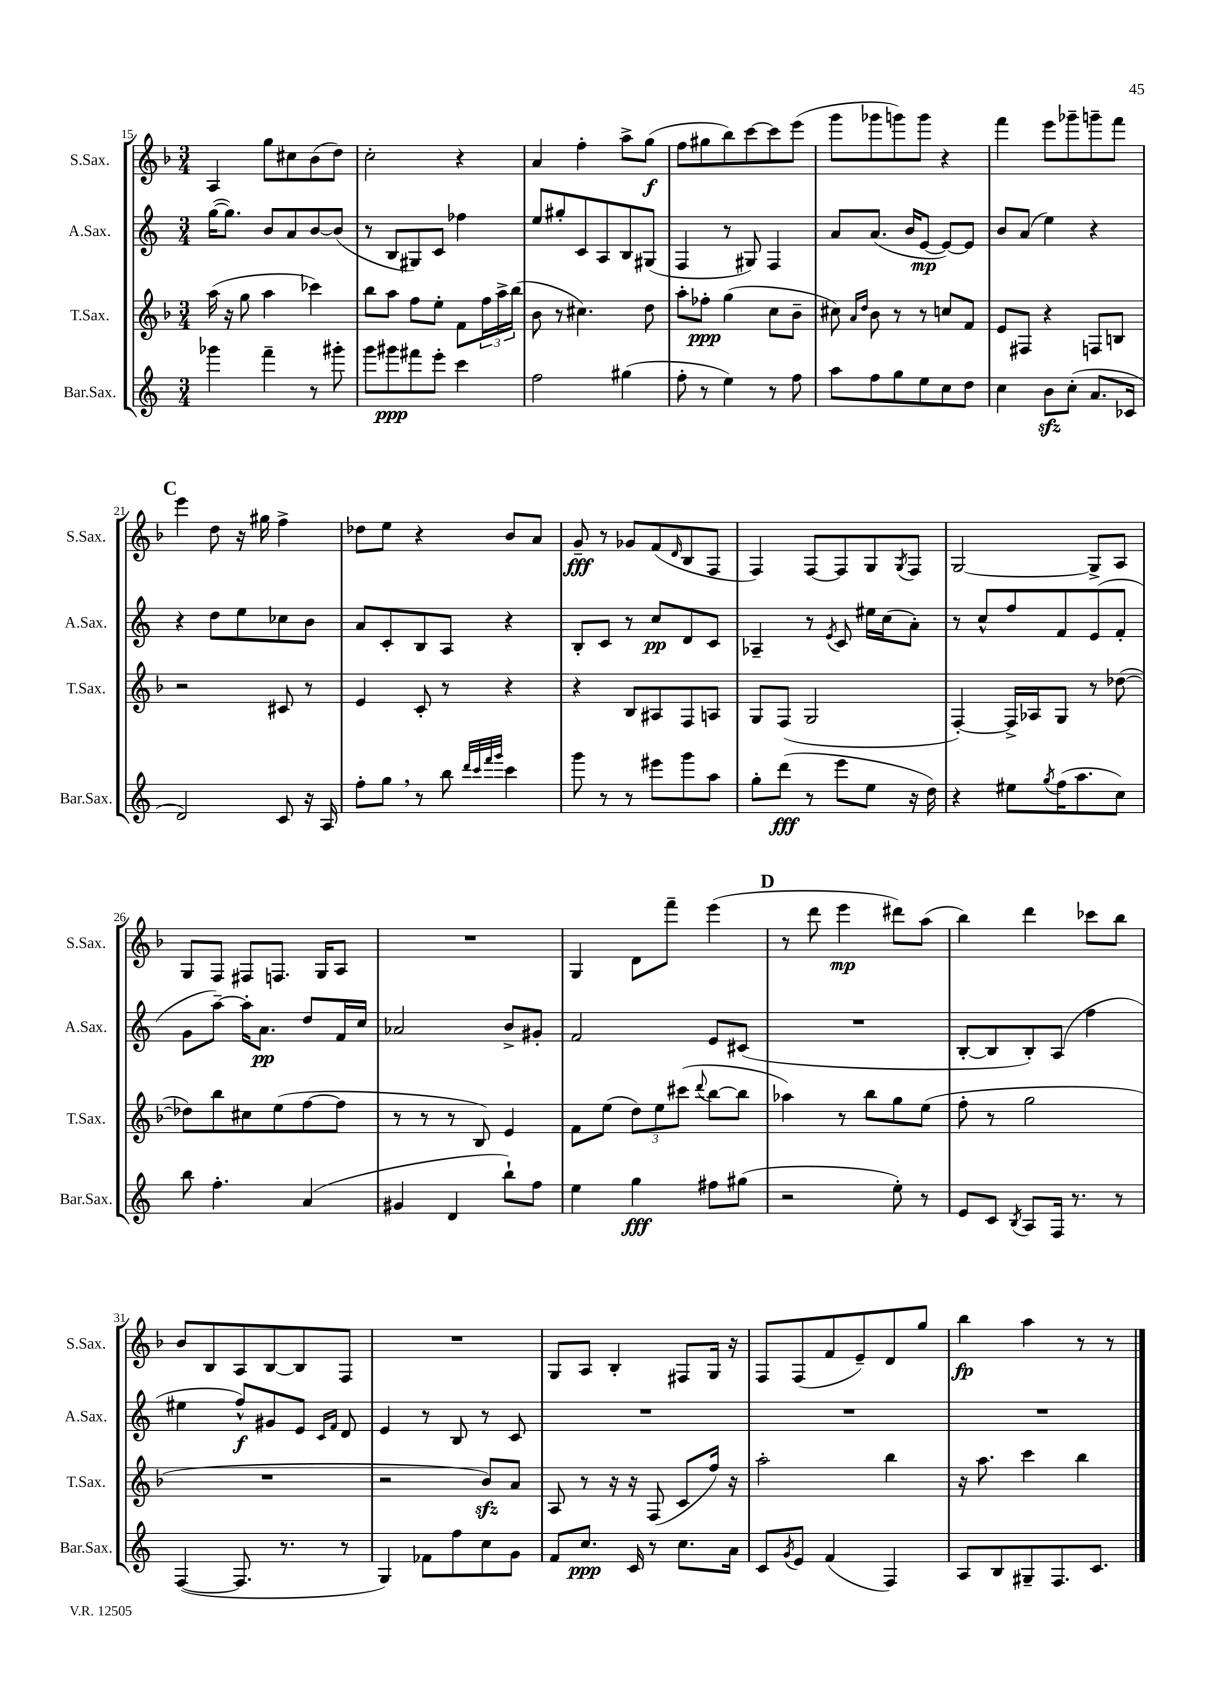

**kern	**dynam	**kern	**dynam	**kern	**dynam	**kern	**dynam
*part4	*part4	*part3	*part3	*part2	*part2	*part1	*part1
*staff4	*staff4	*staff3	*staff3	*staff2	*staff2	*staff1	*staff1
*I"Bar.Sax.	*	*I"T.Sax.	*	*I"A.Sax.	*	*I"S.Sax.	*
*I'Bar.Sax.	*	*I'T.Sax.	*	*I'A.Sax.	*	*I'S.Sax.	*
*clefG2	*	*clefG2	*	*clefG2	*	*clefG2	*
*k[]	*	*k[b-]	*	*k[]	*	*k[b-]	*
*M3/4	*	*M3/4	*	*M3/4	*	*M3/4	*
=15	=15	=15	=15	=15	=15	=15	=15
4ggg-X\	.	(16aa\	.	([16gg\KL	.	4A/	.
.	.	16r	.	8.gg\J])	.	.	.
.	.	8gg\	.	.	.	.	.
4fff~\	.	4aa\	.	8b/L	.	8gg\L	.
.	.	.	.	8a/	.	8cc#X\	.
8r	.	4ccc-X\)	.	[8b/	.	(8b-\	.
8ggg#X'\	.	.	.	(8b/J]	.	8dd\J)	.
=16	=16	=16	=16	=16	=16	=16	=16
8ggg\L	.	8bb-\L	.	8r	.	2cc'\	.
8ggg#X\	ppp	8aa\J	.	8B/L	.	.	.
8fff#X\	.	8ff\L	.	8G#X/)	.	.	.
8eee'\J	.	8ee'\J	.	8c/J	.	.	.
4ccc\	.	8f\L	.	4ff-X\	.	4r	.
.	.	24ff\L	.	.	.	.	.
.	.	24aa^\	.	.	.	.	.
.	.	(24bb-\JJ	.	.	.	.	.
=17	=17	=17	=17	=17	=17	=17	=17
2ff\	.	8b-\	.	8ee/L	.	4a/	.
.	.	8r	.	8gg#X'/	.	.	.
.	.	4.cc#X\)	.	8c/	.	4ff'\	.
.	.	.	.	8A/	.	.	.
(4gg#X\	.	.	.	8B/	.	8aa^\L	.
.	.	8dd\	.	(8G#X/J	.	(8gg\J	f
=18	=18	=18	=18	=18	=18	=18	=18
8ff'\	.	8aa'\L	.	4F/	.	8ff\L	.
8r	.	8ff-X'\J	ppp	.	.	8gg#X\	.
4ee\)	.	(4gg\	.	8r	.	8bb-\)	.
.	.	.	.	8G#X/)	.	[8ccc\	.
8r	.	8cc\L	.	4F/	.	8ccc\]	.
8ff\	.	8b-~\J	.	.	.	(8eee\J	.
=19	=19	=19	=19	=19	=19	=19	=19
8aa\L	.	8cc#X\)	.	8a/L	.	8ggg\L	.
.	.	16qqa/LL	.	.	.	.	.
.	.	16qqdd/JJ	.	.	.	.	.
8ff\	.	8b-\	.	(8.a/J	.	8ggg-X\	.
8gg\	.	8r	.	.	.	8gggn\)	.
.	.	.	.	16b/KL	.	.	.
8ee\	.	8r	.	[8e/J	mp	8ggg\J	.
8cc\	.	8ccn/L	.	8e/L_)	.	4r	.
8dd\J	.	8f/J	.	8e/J]	.	.	.
=20	=20	=20	=20	=20	=20	=20	=20
4cc\	.	8e/L	.	8b/L	.	4fff\	.
.	.	8F#X/J	.	(8a/J	.	.	.
8bzz\L	.	4r	.	4ee\)	.	8eee\L	.
(8cc'\J	.	.	.	.	.	8ggg-X~\	.
8.a/L	.	8Fn/L	.	4r	.	8gggn~\	.
.	.	8Bn/J	.	.	.	8fff\J	.
16c-X/Jk	.	.	.	.	.	.	.
!!LO:LB:g=z
!!LO:REH:place=s1:t=C
=21	=21	=21	=21	=21	=21	=21	=21
2d/)	.	2r	.	4r	.	4eee\	.
.	.	.	.	8dd\L	.	8dd\	.
.	.	.	.	8ee\	.	16r	.
.	.	.	.	.	.	16gg#X\	.
8c/	.	8c#X/	.	8cc-X\	.	4ff^\	.
16r	.	8r	.	8b\J	.	.	.
16A/	.	.	.	.	.	.	.
=22	=22	=22	=22	=22	=22	=22	=22
8ff'\L	.	4e/	.	8a/L	.	8dd-X\L	.
8gg,\J	.	.	.	8c'/	.	8ee\J	.
8r	.	8c'/	.	8B/	.	4r	.
8bb\	.	8r	.	8A/J	.	.	.
32qqddd/LLL	.	.	.	.	.	.	.
32qqccc/	.	.	.	.	.	.	.
32qqfff/	.	.	.	.	.	.	.
32qqggg/JJJ	.	.	.	.	.	.	.
4ccc\	.	4r	.	4r	.	8b-/L	.
.	.	.	.	.	.	8a/J	.
=23	=23	=23	=23	=23	=23	=23	=23
8ggg\	.	4r	.	8B'/L	.	8g~/	fff
8r	.	.	.	8c/J	.	8r	.
8r	.	8B-/L	.	8r	.	8g-X/L	.
8eee#X\L	.	8A#X/	.	8cc/L	pp	(8f/	.
.	.	.	.	.	.	16qqd/	.
8ggg\	.	8F/	.	8d/	.	8B-/	.
8aa\J	.	8An/J	.	8c/J	.	8F/J	.
=24	=24	=24	=24	=24	=24	=24	=24
8gg'\L	.	8G/L	.	4A-X~/	.	4F/)	.
(8ddd\J	fff	(8F/J	.	.	.	.	.
8r	.	2G/	.	8r	.	[8F/L	.
.	.	.	.	8qe/	.	.	.
8eee\L	.	.	.	8c/	.	8F/]	.
8ee\J	.	.	.	16ee#X\LL	.	8G/	.
.	.	.	.	(16cc\J	.	.	.
.	.	.	.	.	.	8qG/	.
16r	.	.	.	8a'\J)	.	8F/J	.
16dd\)	.	.	.	.	.	.	.
=25	=25	=25	=25	=25	=25	=25	=25
4r	.	[4F'/)	.	8r	.	[2G/	.
.	.	.	.	8cc^^/L	.	.	.
8ee#X\L	.	16F^/LL]	.	8ff/	.	.	.
.	.	16A-X/J	.	.	.	.	.
8qgg/	.	.	.	.	.	.	.
(16ff\K	.	8G/J	.	8f/	.	.	.
8.aa\	.	.	.	.	.	.	.
.	.	8r	.	(8e/	.	8G^/L]	.
8cc\J)	.	([8dd-X\	.	8f'/J	.	8A/J	.
!!LO:LB:g=z
=26	=26	=26	=26	=26	=26	=26	=26
8bb\	.	8dd-X\L])	.	8g\L	.	8G/L	.
4.ff'\	.	8bb-\	.	[8aa~\J)	.	8F/J	.
.	.	8cc#X\	.	16aa'\KL]	.	8F#X/L	.
.	.	.	.	8.a\J	pp	.	.
.	.	(8ee\	.	.	.	8.Fn/J	.
(4a/	.	[8ff\	.	8dd/L	.	.	.
.	.	.	.	.	.	16G/KL	.
.	.	8ff\J]	.	16f/L	.	8A/J	.
.	.	.	.	16cc/JJ	.	.	.
=27	=27	=27	=27	=27	=27	=27	=27
4g#X/	.	8r	.	2a-X/	.	2.r	.
.	.	8r	.	.	.	.	.
4d/	.	8r	.	.	.	.	.
.	.	8B-/)	.	.	.	.	.
8bb`\L)	.	4e/	.	8b^/L	.	.	.
8ff\J	.	.	.	8g#X'/J	.	.	.
=28	=28	=28	=28	=28	=28	=28	=28
4ee\	.	8f\L	.	2f/	.	4G/	.
.	.	(8ee\J	.	.	.	.	.
4gg\	fff	12dd\L)	.	.	.	8d\L	.
.	.	12ee\	.	.	.	.	.
.	.	.	.	.	.	8fff~\J	.
.	.	(12ccc#X\J	.	.	.	.	.
.	.	8qqddd/	.	.	.	.	.
8ff#X\L	.	[8bb-\L	.	8e/L	.	(4eee\	.
(8gg#X\J	.	8bb-\J]	.	(8c#X/J	.	.	.
!!LO:REH:place=s1:t=D
=29	=29	=29	=29	=29	=29	=29	=29
2r	.	4aa-X\)	.	2.r	.	8r	.
.	.	.	.	.	.	8ddd\	.
.	.	8r	.	.	.	4eee\	mp
.	.	8bb-\L	.	.	.	.	.
8ee'\)	.	8gg\	.	.	.	8ddd#X\L)	.
8r	.	(8ee\J	.	.	.	(8aa\J	.
=30	=30	=30	=30	=30	=30	=30	=30
8e/L	.	8ff'\	.	[8B'/L	.	4bb-\)	.
8c/J	.	8r	.	8B/]	.	.	.
8qB/	.	.	.	.	.	.	.
8A/L	.	2gg\	.	8B'/)	.	4ddd\	.
16F/Jk	.	.	.	(8A/J	.	.	.
8.r	.	.	.	.	.	.	.
.	.	.	.	4ff\	.	8ccc-X\L	.
8r	.	.	.	.	.	8bb-\J	.
!!LO:LB:g=z
=31	=31	=31	=31	=31	=31	=31	=31
([4F/	.	2.r	.	4ee#X\	.	8b-/L	.
.	.	.	.	.	.	8B-/	.
8.F/]	.	.	.	8ff^^/L)	f	8A/	.
.	.	.	.	8g#X/	.	[8B-/	.
8.r	.	.	.	.	.	.	.
.	.	.	.	8e/J	.	8B-/]	.
.	.	.	.	16qqc/LL	.	.	.
.	.	.	.	16qqf/JJ	.	.	.
8r	.	.	.	8d/	.	8F/J	.
=32	=32	=32	=32	=32	=32	=32	=32
4G/)	.	2r	.	4e/	.	2.r	.
8f-X\L	.	.	.	8r	.	.	.
8ff\	.	.	.	8B/	.	.	.
8cc\	.	8b-zz/L)	.	8r	.	.	.
8g\J	.	8a/J	.	8c/	.	.	.
=33	=33	=33	=33	=33	=33	=33	=33
8f/L	.	8A/	.	2.r	.	8G/L	.
8.cc/J	ppp	8r	.	.	.	8A/J	.
.	.	16r	.	.	.	4B-'/	.
16c/	.	16r	.	.	.	.	.
8r	.	(8F/	.	.	.	.	.
8.cc\L	.	8c/L	.	.	.	8F#X/L	.
.	.	16ff/Jk)	.	.	.	16G/Jk	.
16a\Jk	.	16r	.	.	.	16r	.
=34	=34	=34	=34	=34	=34	=34	=34
8c/L	.	2aa'\	.	2.r	.	8F/L	.
8qg/	.	.	.	.	.	.	.
8e/J	.	.	.	.	.	(8F/	.
(4f/	.	.	.	.	.	8f/	.
.	.	.	.	.	.	8e~/)	.
4F/)	.	4bb-\	.	.	.	8d/	.
.	.	.	.	.	.	8gg/J	.
=35	=35	=35	=35	=35	=35	=35	=35
8A/L	.	16r	.	2.r	.	4bb-\	fp
.	.	8.aa\	.	.	.	.	.
8B/	.	.	.	.	.	.	.
8G#X~/	.	4ccc\	.	.	.	4aa\	.
8.F/	.	.	.	.	.	.	.
.	.	4bb-\	.	.	.	8r	.
8.c/J	.	.	.	.	.	.	.
.	.	.	.	.	.	8r	.
==	==	==	==	==	==	==	==
*-	*-	*-	*-	*-	*-	*-	*-
